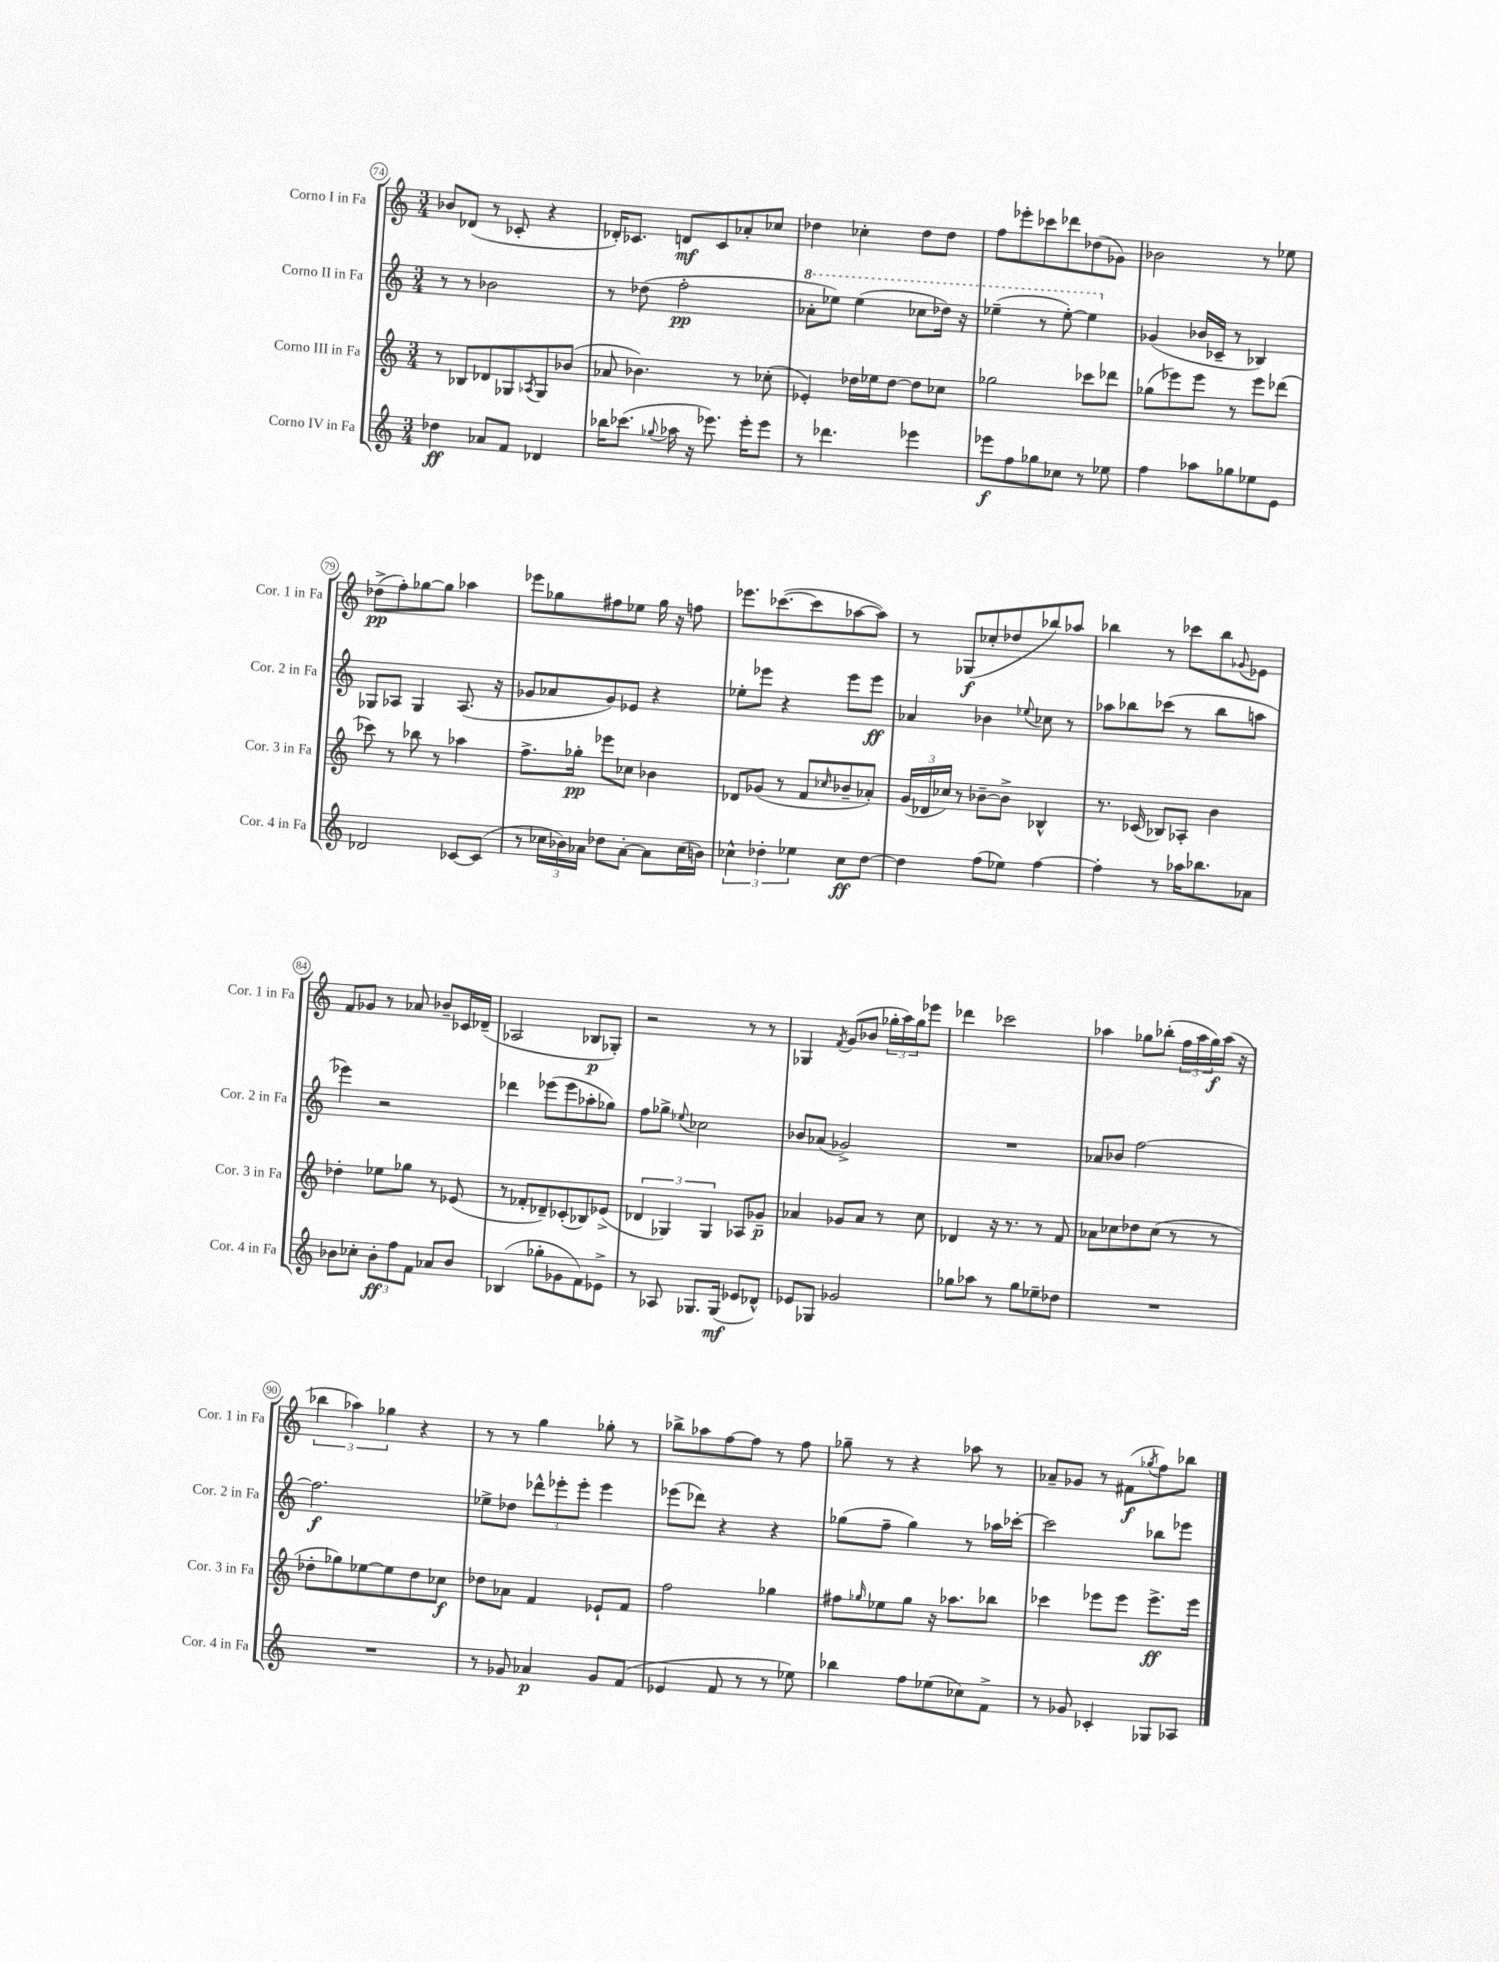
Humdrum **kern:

**kern	**dynam	**kern	**dynam	**kern	**dynam	**kern	**dynam
*part4	*part4	*part3	*part3	*part2	*part2	*part1	*part1
*staff4	*staff4	*staff3	*staff3	*staff2	*staff2	*staff1	*staff1
*I"Corno IV in Fa	*	*I"Corno III in Fa	*	*I"Corno II in Fa	*	*I"Corno I in Fa	*
*I'Cor. 4 in Fa	*	*I'Cor. 3 in Fa	*	*I'Cor. 2 in Fa	*	*I'Cor. 1 in Fa	*
*clefG2	*	*clefG2	*	*clefG2	*	*clefG2	*
*k[]	*	*k[]	*	*k[]	*	*k[]	*
*M3/4	*	*M3/4	*	*M3/4	*	*M3/4	*
=74	=74	=74	=74	=74	=74	=74	=74
4dd-X\	ff	8r	.	8r	.	8b-X/L	.
.	.	8B-X/L	.	8r	.	(8d-X/J	.
8a-X/L	.	8d-X/	.	2b-X\	.	8r	.
8f/J	.	8G-X/	.	.	.	8c-X'/	.
.	.	8qA-X/	.	.	.	.	.
4d-X/	.	8G-/	.	.	.	4r	.
.	.	(8b-X/J	.	.	.	.	.
=75	=75	=75	=75	=75	=75	=75	=75
16bb-X\KL	.	8a-X/	.	8r	.	16d-X'/KL)	.
(8.ccc-X\J	.	.	.	.	.	8.c-X/J	.
.	.	4.b-X\)	.	(8dd-X\	.	.	.
8qqgg-X/	.	.	.	.	.	.	.
16aa-X\	.	.	.	2ff'\	pp	8dn/L	mf
16r	.	.	.	.	.	.	.
8.eee-X\)	.	.	.	.	.	8c-/	.
.	.	8r	.	.	.	8a-X'/	.
16eee-'\KL	.	.	.	.	.	.	.
8eee-\J	.	(8cc-X'\	.	.	.	8cc-X/J	.
=76	=76	=76	=76	=76	=76	=76	=76
*	*	*	*	*8va	*	*	*
8r	.	4e-X'/)	.	8aa-X'\L	.	4dd-X\	.
4.ddd-X\	.	.	.	8eee-X\J)	.	.	.
.	.	16dd-X\LL	.	(4eee-\	.	4cc-X'\	.
.	.	16ee-X\J	.	.	.	.	.
.	.	[8dd-\J	.	.	.	.	.
4eee-X\	.	8dd-\L]	.	8ccc-X\L	.	8dd-\L	.
.	.	8cc-X\J	.	16ddd-X\Jk)	.	8dd-\J	.
.	.	.	.	16r	.	.	.
=77	=77	=77	=77	=77	=77	=77	=77
8eee-X\L	f	2gg-X\	.	(4eee-X~\	.	8ff\L	.
8ff\	.	.	.	.	.	8eee-X'\	.
8gg-X\	.	.	.	8r	.	8ccc-X\	.
8cc-X\J	.	.	.	[8eee-'\)	.	8ddd-X\	.
8r	.	8ccc-X\L	.	4eee-\]	.	(8dd-X\	.
8ee-X\	.	8ddd-X\J	.	.	.	8g-X\J)	.
=78	=78	=78	=78	=78	=78	=78	=78
*	*	*	*	*X8va	*	*	*
4ff\	.	(8gg-X\L	.	(4g-X/	.	2b-X\	.
.	.	8eee-X\)	.	.	.	.	.
8aa-X\L	.	8eee-\J	.	16b-X/LL	.	.	.
.	.	.	.	16c-X~/JJ	.	.	.
8gg-X\	.	8r	.	8r	.	.	.
8ee-X\	.	8eee-\L	.	4B-X/)	.	8r	.
8e\J	.	(8ddd-X\J	.	.	.	8ee-X\	.
!!LO:LB:g=z
=79	=79	=79	=79	=79	=79	=79	=79
2d-X/	.	8ccc-X\)	.	8G-X/L	.	(8dd-X^\L	pp
.	.	8r	.	8A-X/J	.	8ff'\)	.
.	.	8bb-X\	.	4G-/	.	[8gg-X\	.
.	.	8r	.	.	.	8gg-\J]	.
[8c-X/L	.	4aa-X\	.	(8.A-/	.	4aa-X\	.
(8c-/J]	.	.	.	.	.	.	.
.	.	.	.	16r	.	.	.
=80	=80	=80	=80	=80	=80	=80	=80
8r	.	8.ff^\L	.	8g-X/L	.	8eee-X\L	.
24cc-X\LL	.	.	.	8a-X/	.	8gg-X\	.
24b-X\)	.	.	.	.	.	.	.
.	.	16gg-X'\Jk	pp	.	.	.	.
24a-X\JJ	.	.	.	.	.	.	.
8dd-X\L	.	8eee-X\L	.	8g-/)	.	8ff#X\	.
[8a-'\J	.	8cc-X\J	.	8e-X/J	.	8ee-X\J	.
8a-\L]	.	4b-X\	.	4r	.	16gg-\	.
.	.	.	.	.	.	16r	.
(16cc-\L	.	.	.	.	.	8ffn\	.
16bn\JJ)	.	.	.	.	.	.	.
=81	=81	=81	=81	=81	=81	=81	=81
6cc-X^^\	.	8d-X/L	.	8ee-X'\L	.	8.eee-X\L	.
.	.	(8g-X/J	.	8eee-X\J	.	.	.
6dd-X'\	.	.	.	.	.	.	.
.	.	.	.	.	.	([8.ccc-X\	.
.	.	8r	.	4r	.	.	.
6ee-X\	.	.	.	.	.	.	.
.	.	8f/L	.	.	.	8ccc-\]	.
.	.	16qqcc-X/	.	.	.	.	.
8cc-\L	ff	8b-X~/	.	8eee-\L	.	[8aa-X\	.
[8dd-\J	.	8a-X'/J)	.	8eee-\J	ff	8aa-\J])	.
=82	=82	=82	=82	=82	=82	=82	=82
4dd-\]	.	(24g/LL	.	4a-X/	.	8r	.
.	.	24d-X/	.	.	.	.	.
.	.	24cc-X/JJ)	.	.	.	.	.
.	.	8r	.	.	.	(8G-X/L	f
(8ff\L	.	[8b-X~\L	.	4b-X\	.	8cc-X'/	.
8ee-X\J)	.	8b-^\J]	.	.	.	8dd-X/	.
.	.	.	.	8qqee-X/	.	.	.
[4ff\	.	4B-X^^/	.	8cc-X\	.	8bb-X/)	.
.	.	.	.	8r	.	8aa-X/J	.
=83	=83	=83	=83	=83	=83	=83	=83
4ff'\]	.	8.r	.	8aa-X\L	.	4bb-X\	.
.	.	.	.	8bb-X\	.	.	.
.	.	(16c-X/	.	.	.	.	.
8r	.	8B-X/L)	.	(8ccc-X\J	.	8r	.
16aa-X\KL	.	8A-X'/J	.	8r	.	8ccc-X\L	.
8.bb-X\	.	.	.	.	.	.	.
.	.	4b\	.	8bb-\L	.	8bb-\	.
.	.	.	.	.	.	8qqg-X/	.
8a-X\J	.	.	.	8aan\J	.	8e-X\J	.
!!LO:LB:g=z
=84	=84	=84	=84	=84	=84	=84	=84
8b-X\L	.	4dd-X'\	.	4eee-X\)	.	8f/L	.
8cc-X'\J	.	.	.	.	.	8g-X/J	.
12b-'\L	ff	8ee-X\L	.	2r	.	8r	.
12ff\	.	.	.	.	.	.	.
.	.	8gg-X\J	.	.	.	8a-X/	.
12f\J	.	.	.	.	.	.	.
8a-X/L	.	8r	.	.	.	8b-X~/L	.
8b-/J	.	(8e-X/	.	.	.	16c-X/L	.
.	.	.	.	.	.	(16d-X~/JJ	.
=85	=85	=85	=85	=85	=85	=85	=85
(4B-X/	.	8r	.	4ddd-X\	.	2A-X/	.
.	.	8f-X'/L	.	.	.	.	.
8gg-X'\L	.	8d-X~/)	.	(8eee-X\L	.	.	.
8g-X\	.	(8c-X'/	.	8eee-\	.	.	.
8f\)	.	8B-X/)	.	8aa-X'\	.	8B-X/L	p
8e-X^\J	.	(8e-X^/J	.	8gg-X\J)	.	8G-X'/J)	.
=86	=86	=86	=86	=86	=86	=86	=86
8r	.	6d-X/	.	8ff\L	.	2r	.
8A-X/	.	.	.	8gg-X^\J	.	.	.
.	.	6G-X/)	.	.	.	.	.
.	.	.	.	8qqee-X/	.	.	.
8.G-X/L	.	.	.	2cc-X\	.	.	.
.	.	6G-/	.	.	.	.	.
(16G-/Jk	mf	.	.	.	.	.	.
8e-X/L	.	8A-X/L	.	.	.	8r	.
8d-X^^/J)	.	8g-X~/J	p	.	.	8r	.
=87	=87	=87	=87	=87	=87	=87	=87
8e-X/L	.	4a-X/	.	8b-X/L	.	4G-X/	.
8G-X/J	.	.	.	(8a-X/J	.	.	.
.	.	.	.	.	.	8qf/	.
2g-X/	.	8g-X/L	.	2g-X^/)	.	(8g/L	.
.	.	8a-/J	.	.	.	8b-X/J	.
.	.	8r	.	.	.	24gg-X'\LL	.
.	.	.	.	.	.	24aa\)	.
.	.	.	.	.	.	24gg-\J	.
.	.	8cc\	.	.	.	8eee-X\J	.
=88	=88	=88	=88	=88	=88	=88	=88
8gg-X\L	.	4d-X/	.	2.r	.	4ddd-X\	.
8aa-X\J	.	.	.	.	.	.	.
8r	.	16r	.	.	.	2ccc-X\	.
.	.	8.r	.	.	.	.	.
8gg-\L	.	.	.	.	.	.	.
8ee-X~\	.	8r	.	.	.	.	.
8dd-X\J	.	8f/	.	.	.	.	.
=89	=89	=89	=89	=89	=89	=89	=89
2.r	.	8a-X\L	.	8a-X/L	.	4aa-X\	.
.	.	8cc-X\	.	8b-X/J	.	.	.
.	.	8dd-X\	.	[2ff\	.	8gg-X\L	.
.	.	(8cc-\J	.	.	.	(8bb-X'\J	.
.	.	8r	.	.	.	24ff\LL	.
.	.	.	.	.	.	24aa-\	.
.	.	.	.	.	.	24gg-\)	f
.	.	8r	.	.	.	(16aa-\JJ	.
.	.	.	.	.	.	16r	.
!!LO:LB:g=z
=90	=90	=90	=90	=90	=90	=90	=90
2.r	.	8dd-X'\L	.	2.ff\]	f	6bb-X\	.
.	.	8gg-X\)	.	.	.	.	.
.	.	.	.	.	.	6aa-X\)	.
.	.	[8ee-X\	.	.	.	.	.
.	.	.	.	.	.	6gg-X\	.
.	.	8ee-\]	.	.	.	.	.
.	.	8dd-\	.	.	.	4r	.
.	.	8cc-X\J	f	.	.	.	.
=91	=91	=91	=91	=91	=91	=91	=91
8r	.	8dd-X\L	.	8ee-X^\L	.	8r	.
8g-X/	.	8a-X\J	.	8dd-X\J	.	8r	.
4a-X/	p	4f/	.	12ddd-X^^\L	.	4gg\	.
.	.	.	.	12eee-X'\	.	.	.
.	.	.	.	12eee-'\J	.	.	.
8g-/L	.	8e-X`/L	.	4eee-\	.	8gg-X'\	.
(8f/J	.	8f/J	.	.	.	8r	.
=92	=92	=92	=92	=92	=92	=92	=92
4e-X/	.	2ff\	.	(8eee-X\L	.	8bb-X^\L	.
.	.	.	.	8ddd-X\J)	.	8aa-X\	.
8f/	.	.	.	4r	.	[8ff\	.
8r	.	.	.	.	.	8ff\J]	.
8r	.	4gg-X\	.	4r	.	8r	.
8ee-X\)	.	.	.	.	.	8ff\	.
=93	=93	=93	=93	=93	=93	=93	=93
4bb-X\	.	8ff#X\L	.	(8gg-X\L	.	8gg-X~\	.
.	.	16qqgg-X/	.	.	.	.	.
.	.	8ee-X\	.	8ff~\J	.	8r	.
8ff\L	.	8gg-\J	.	4gg-\)	.	4r	.
(8ee-X\	.	16r	.	.	.	.	.
.	.	8.aa-X\L	.	.	.	.	.
8cc-X\)	.	.	.	8r	.	8aa-X\	.
8f^\J	.	8bb-X\J	.	16aa-X\LL	.	8r	.
.	.	.	.	[16ccc-X'\JJ	.	.	.
=94	=94	=94	=94	=94	=94	=94	=94
8r	.	4ccc-X\	.	2ccc-\]	.	8a-X~/L	.
8g-X/	.	.	.	.	.	8g-X/J	.
4c-X'/	.	8eee-X\L	.	.	.	8r	.
.	.	8eee-\J	.	.	.	(8f#X\L	f
.	.	.	.	.	.	8qgg-X/	.
8G-X/L	.	8.eee-^\L	ff	8bb-X\L	.	8ff\)	.
8A-X/J	.	.	.	8eee-X\J	.	8bb-X\J	.
.	.	16eee-\Jk	.	.	.	.	.
==	==	==	==	==	==	==	==
*-	*-	*-	*-	*-	*-	*-	*-
